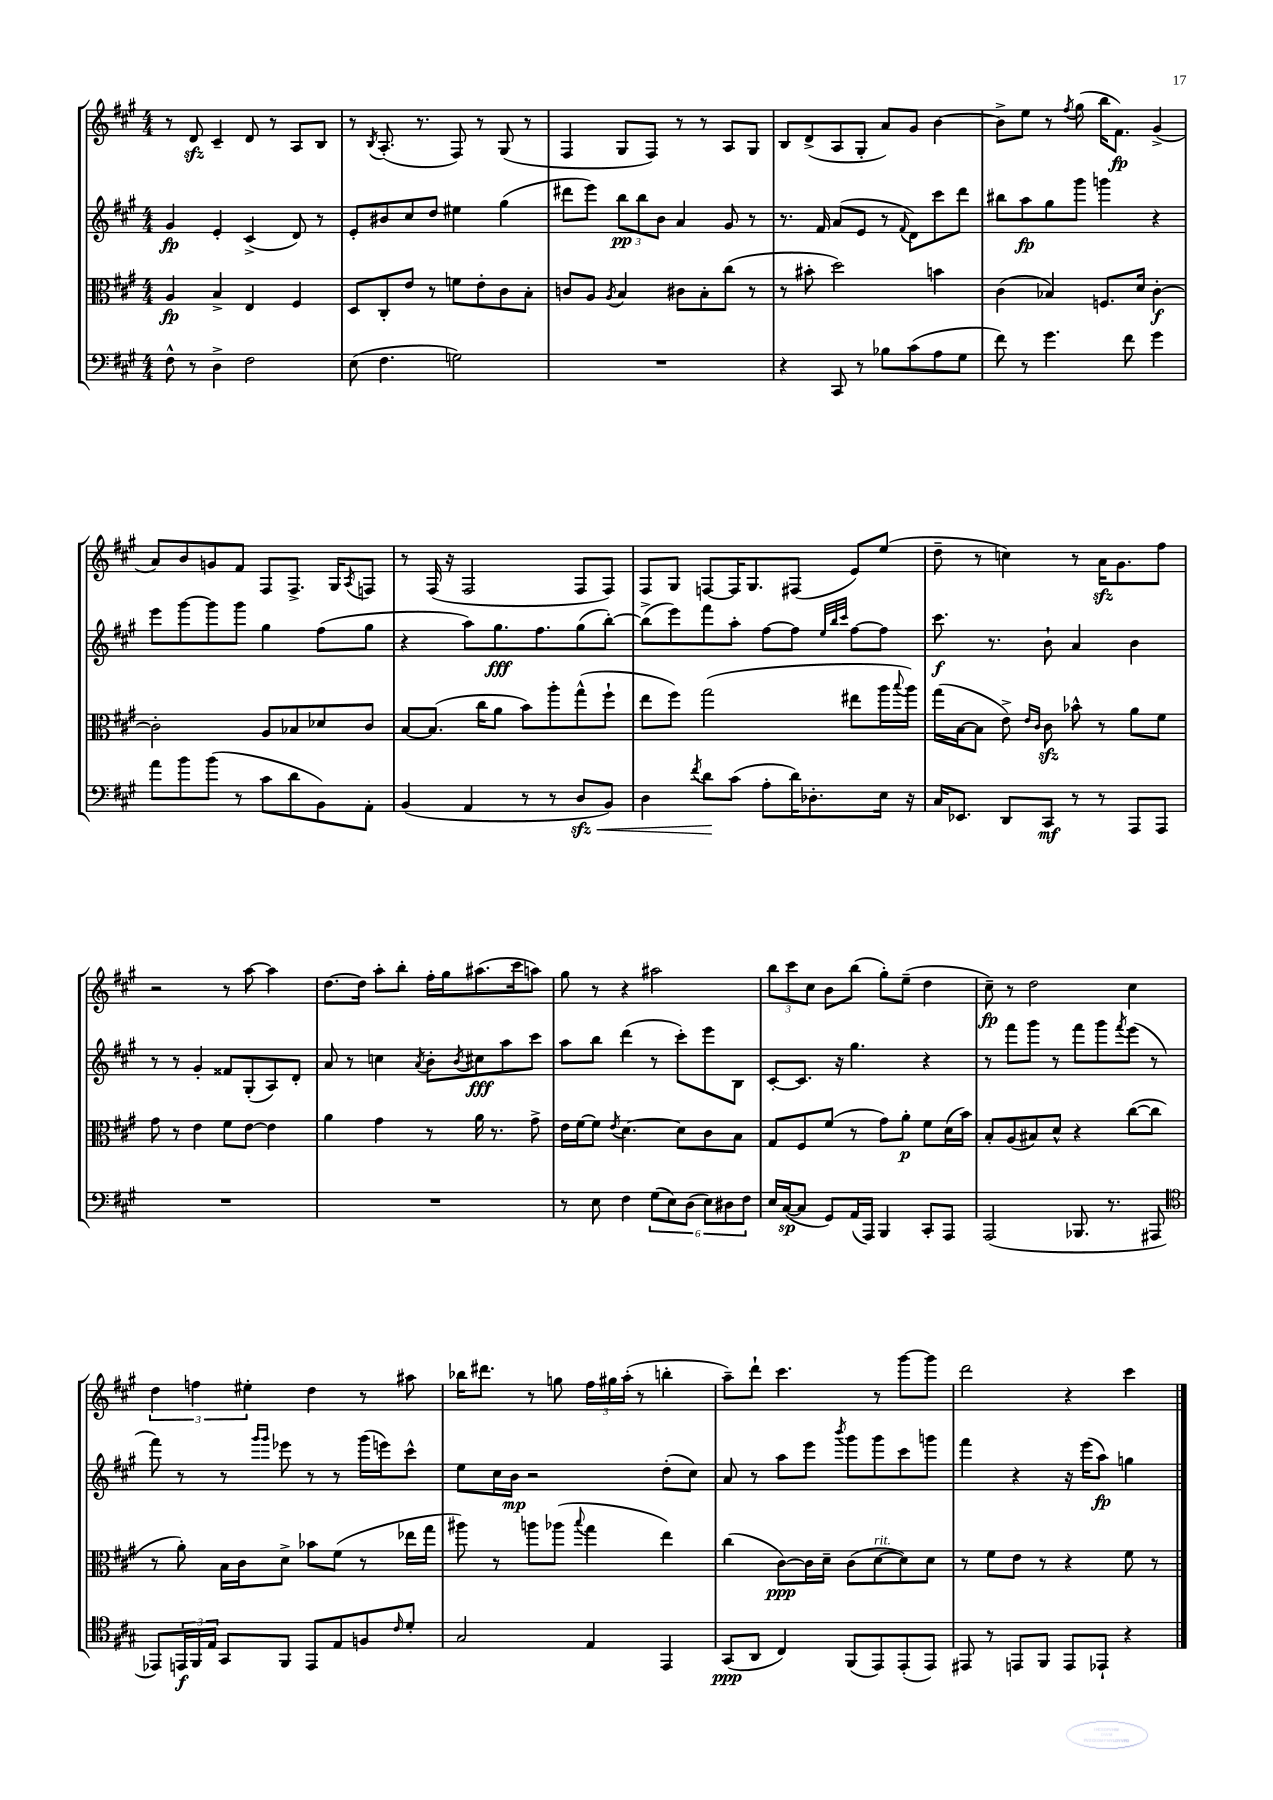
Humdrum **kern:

**kern	**dynam	**kern	**dynam	**kern	**dynam	**kern	**dynam
*part4	*part4	*part3	*part3	*part2	*part2	*part1	*part1
*staff4	*staff4	*staff3	*staff3	*staff2	*staff2	*staff1	*staff1
*clefF4	*	*clefC3	*	*clefG2	*	*clefG2	*
*k[f#c#g#]	*	*k[f#c#g#]	*	*k[f#c#g#]	*	*k[f#c#g#]	*
*M4/4	*	*M4/4	*	*M4/4	*	*M4/4	*
=1	=1	=1	=1	=1	=1	=1	=1
8F#^^\	.	4A/	fp	4g#/	fp	8r	.
8r	.	.	.	.	.	8dzz/	.
4D^\	.	4B^/	.	4e'/	.	4c#~/	.
2F#\	.	4E/	.	(4c#^/	.	8d/	.
.	.	.	.	.	.	8r	.
.	.	4F#/	.	8d/)	.	8A/L	.
.	.	.	.	8r	.	8B/J	.
=2	=2	=2	=2	=2	=2	=2	=2
(8E\	.	8D/L	.	8e'/L	.	8r	.
.	.	.	.	.	.	8qB/	.
4.F#\	.	8C#'/	.	8b#X/	.	(8.A'/	.
.	.	8e/J	.	8cc#/	.	.	.
.	.	.	.	.	.	8.r	.
.	.	8r	.	8dd/J	.	.	.
2Gn\)	.	8fn\L	.	4ee#X\	.	8F#/)	.
.	.	8e'\	.	.	.	8r	.
.	.	8c#\	.	(4gg#\	.	(8G#/	.
.	.	8B'\J	.	.	.	8r	.
=3	=3	=3	=3	=3	=3	=3	=3
1r	.	8cn/L	.	8ddd#X\L	.	4F#/	.
.	.	8A/J	.	8eee\J)	.	.	.
.	.	8qA/	.	.	.	.	.
.	.	4B/	.	12bb\L	pp	8G#/L	.
.	.	.	.	12bb\	.	.	.
.	.	.	.	.	.	8F#/J)	.
.	.	.	.	12b\J	.	.	.
.	.	8c#X\L	.	4a/	.	8r	.
.	.	8B'\	.	.	.	8r	.
.	.	(8cc#\J	.	8g#/	.	8A/L	.
.	.	8r	.	8r	.	8G#/J	.
=4	=4	=4	=4	=4	=4	=4	=4
4r	.	8r	.	8.r	.	8B/L	.
.	.	8b#X'\	.	.	.	(8d^/	.
.	.	.	.	16f#/	.	.	.
8CC#/	.	2dd\)	.	(8a/L	.	8A/	.
8r	.	.	.	8e/J	.	8G#'/J	.
8B-X\L	.	.	.	8r	.	8a/L)	.
.	.	.	.	8qqf#/	.	.	.
(8c#\	.	.	.	8d\L)	.	8g#/J	.
8A\	.	4bn\	.	8ccc#\	.	[4b\	.
8G#\J	.	.	.	8ddd\J	.	.	.
=5	=5	=5	=5	=5	=5	=5	=5
8f#\)	.	(4c#\	.	8bb#X\L	.	8b^\L]	.
8r	.	.	.	8aa\	fp	8ee\J	.
4.g#\	.	4B-X/)	.	8gg#\	.	8r	.
.	.	.	.	.	.	8qff#/	.
.	.	.	.	8ggg#\J	.	(8gg#\	.
.	.	8.Fn/L	.	4gggn\	.	16bb\KL	.
.	.	.	.	.	.	8.f#\J)	fp
8f#\	.	.	.	.	.	.	.
.	.	16d/Jk	.	.	.	.	.
4g#\	.	[4c#'\	f	4r	.	(4g#^/	.
!!LO:LB:g=z
=6	=6	=6	=6	=6	=6	=6	=6
8a\L	.	2c#'\]	.	8eee\L	.	8a/L)	.
8b\	.	.	.	[8ggg#\	.	8b/	.
(8b\J	.	.	.	8ggg#\]	.	8gn/	.
8r	.	.	.	8ggg#\J	.	8f#/J	.
8c#\L	.	8A/L	.	4gg#\	.	8F#/L	.
8d\	.	8B-X/	.	.	.	8.F#^/J	.
8BB\)	.	8d-X/	.	(8ff#\L	.	.	.
.	.	.	.	.	.	16G#/KL	.
.	.	.	.	.	.	8qA/	.
8AA'\J	.	8c#/J	.	8gg#\J	.	8Fn/J	.
=7	=7	=7	=7	=7	=7	=7	=7
(4BB/	.	[8B/L	.	4r	.	8r	.
.	.	(8.B/J]	.	.	.	(16F#/	.
.	.	.	.	.	.	16r	.
4AA/	.	.	.	8aa\L)	.	2F#/	.
.	.	16cc#\KL	.	.	.	.	.
.	.	8a\J	.	8.gg#\	fff	.	.
8r	.	8b\L)	.	.	.	.	.
.	.	.	.	8.ff#\	.	.	.
8r	.	8aa'\	.	.	.	.	.
!	!LO:HP:b	!	!	!	!	!	!
8Dzz/L	<	(8gg#^^\	.	(8gg#\	.	8F#/L	.
8BB/J)	.	8ff#`\J	.	[8bb'\J)	.	8F#/J)	.
=8	=8	=8	=8	=8	=8	=8	=8
4D\	.	8ee\L	.	(8bb^\L]	.	8F#/L	.
.	.	8ff#\J)	.	8eee\)	.	8G#/J	.
8qf#/	.	.	.	.	.	.	.
8d\L	.	(2gg#\	.	8fff#\	.	[8Fn/L	.
(8c#\J	[	.	.	8aa'\J	.	16F/K]	.
.	.	.	.	.	.	8.G#/	.
8A'\L	.	.	.	[8ff#\L	.	.	.
16d\K)	.	.	.	8ff#\J]	.	(8F#X/J	.
8.D-X'\	.	.	.	.	.	.	.
.	.	.	.	32qqee/LLL	.	.	.
.	.	.	.	32qqbb/	.	.	.
.	.	.	.	32qqccc#/JJJ	.	.	.
.	.	8ee#X\L	.	[8ff#\L	.	8e/L)	.
16E\Jk	.	16aa\L	.	8ff#\J]	.	(8ee/J	.
.	.	8qqbb/	.	.	.	.	.
16r	.	16aa\JJ)	.	.	.	.	.
=9	=9	=9	=9	=9	=9	=9	=9
16C#/KL	.	(16gg#\LL	.	8.ccc#\	f	8dd~\	.
8.EE-X/J	.	[16B\J	.	.	.	.	.
.	.	8B\J]	.	.	.	8r	.
.	.	.	.	8.r	.	.	.
8DD/L	.	8e^\)	.	.	.	4ccn\)	.
.	.	16qqe/LL	.	.	.	.	.
.	.	16qqc#/JJ	.	.	.	.	.
8CC#/J	mf	8c#zz\	.	8b`\	.	.	.
8r	.	8b-X^^\	.	4a/	.	8r	.
8r	.	8r	.	.	.	16azz\KL	.
.	.	.	.	.	.	8.g#\	.
8AAA/L	.	8a\L	.	4b\	.	.	.
8AAA/J	.	8f#\J	.	.	.	8ff#\J	.
!!LO:LB:g=z
=10	=10	=10	=10	=10	=10	=10	=10
1r	.	8g#\	.	8r	.	2r	.
.	.	8r	.	8r	.	.	.
.	.	4e\	.	4g#'/	.	.	.
.	.	8f#\L	.	8f##X/L	.	8r	.
.	.	[8e\J	.	(8G#'/	.	[8aa\	.
.	.	4e\]	.	8A/)	.	4aa\]	.
.	.	.	.	8d'/J	.	.	.
=11	=11	=11	=11	=11	=11	=11	=11
1r	.	4a\	.	8a/	.	[8.dd\L	.
.	.	.	.	8r	.	.	.
.	.	.	.	.	.	16dd\Jk]	.
.	.	4g#\	.	4ccn\	.	8aa'\L	.
.	.	.	.	.	.	8bb'\J	.
.	.	.	.	8qa/	.	.	.
.	.	8r	.	8b'\L	.	16ff#'\LL	.
.	.	.	.	.	.	16gg#\J	.
.	.	.	.	8qb/	.	.	.
.	.	16a\	.	8cc#X\	fff	(8.aa#X\	.
.	.	8.r	.	.	.	.	.
.	.	.	.	8aa\	.	.	.
.	.	.	.	.	.	16ccc#\k	.
.	.	8g#^\	.	8ccc#\J	.	8aan\J)	.
=12	=12	=12	=12	=12	=12	=12	=12
8r	.	16e\LL	.	8aa\L	.	8gg#\	.
.	.	[16f#\J	.	.	.	.	.
8E\	.	8f#\J]	.	8bb\J	.	8r	.
.	.	8qe/	.	.	.	.	.
4F#\	.	[4.d\	.	(4ddd\	.	4r	.
(12G#\L	.	.	.	8r	.	2aa#X\	.
12E\)	.	.	.	.	.	.	.
.	.	8d\L]	.	8ccc#'\L)	.	.	.
(12D\J	.	.	.	.	.	.	.
12E\L)	.	8c#\	.	8eee\	.	.	.
12D#X\	.	.	.	.	.	.	.
.	.	8B\J	.	8B\J	.	.	.
12F#\J	.	.	.	.	.	.	.
=13	=13	=13	=13	=13	=13	=13	=13
16E/LL	.	8G#/L	.	[8c#'/L	.	12bb\L	.
([16C#/J	sp	.	.	.	.	.	.
.	.	.	.	.	.	12ccc#\	.
8C#/J]	.	8F#/	.	8.c#/J]	.	.	.
.	.	.	.	.	.	12cc#\J	.
8GG#/L)	.	(8f#/J	.	.	.	8b\L	.
.	.	.	.	16r	.	.	.
(16AA/L	.	8r	.	4.gg#\	.	(8bb\J	.
16AAA/JJ)	.	.	.	.	.	.	.
4BBB/	.	8g#\L)	.	.	.	8gg#'\L)	.
.	.	8a'\J	p	.	.	(8ee~\J	.
8CC#'/L	.	8f#\L	.	4r	.	4dd\	.
8AAA/J	.	(16d\L	.	.	.	.	.
.	.	16b\JJ)	.	.	.	.	.
=14	=14	=14	=14	=14	=14	=14	=14
(2AAA/	.	8B'/L	.	8r	.	8cc#~\)	fp
.	.	(8A/	.	8fff#\L	.	8r	.
.	.	8B#X/)	.	8ggg#\J	.	2dd\	.
.	.	8d^^/J	.	8r	.	.	.
8.BBB-X/	.	4r	.	8fff#\L	.	.	.
.	.	.	.	8ggg#\	.	.	.
8.r	.	.	.	.	.	.	.
.	.	.	.	8qfff#/	.	.	.
.	.	([8cc#\L	.	(8eee\J	.	4cc#\	.
8AAA#X/	.	8cc#\J]	.	8r	.	.	.
!!LO:LB:g=z
=15	=15	=15	=15	=15	=15	=15	=15
*clefC4	*	*	*	*	*	*	*
8EE-X/L)	.	8r	.	8fff#\)	.	6dd\	.
24EEn/L	f	8a'\)	.	8r	.	.	.
24FF#/	.	.	.	.	.	6ffn\	.
24E/JJ	.	.	.	.	.	.	.
8GG#/L	.	16B\LL	.	8r	.	.	.
.	.	16c#\J	.	.	.	.	.
.	.	.	.	.	.	6ee#X'\	.
.	.	.	.	16qqggg#/LL	.	.	.
.	.	.	.	16qqggg#/JJ	.	.	.
8FF#/J	.	8d^\J	.	8eee-X\	.	.	.
8EE/L	.	8b-X\L	.	8r	.	4dd\	.
8E/	.	(8f#\J	.	8r	.	.	.
8Fn/	.	8r	.	(16ggg#\LL	.	8r	.
.	.	.	.	16eeen\J)	.	.	.
16qqc#/	.	.	.	.	.	.	.
8d'/J	.	16ee-X\LL	.	8ccc#^^\J	.	8aa#X\	.
.	.	16gg#\JJ	.	.	.	.	.
=16	=16	=16	=16	=16	=16	=16	=16
2G#/	.	8aa#X\)	.	8ee\L	.	16bb-X\KL	.
.	.	.	.	.	.	8.ddd#X\J	.
.	.	8r	.	16cc#\L	.	.	.
.	.	.	.	16b\JJ	mp	.	.
.	.	8aan\L	.	2r	.	8r	.
.	.	(8aa-X\J	.	.	.	8ggn\	.
.	.	8qqbb/	.	.	.	.	.
4E/	.	4gg#\	.	.	.	24ff#\LL	.
.	.	.	.	.	.	24gg#X\	.
.	.	.	.	.	.	(24aa'\JJ	.
.	.	.	.	.	.	8r	.
4EE/	.	4ee\)	.	(8dd'\L	.	4bbn'\	.
.	.	.	.	8cc#\J)	.	.	.
=17	=17	=17	=17	=17	=17	=17	=17
(8GG#/L	ppp	(4cc#\	.	8a/	.	8aa~\L)	.
8AA/J	.	.	.	8r	.	8ddd`\J	.
4C#/)	.	[8c#\L)	ppp	8aa\L	.	4.ccc#\	.
.	.	16c#\L]	.	8eee\J	.	.	.
.	.	16d~\JJ	.	.	.	.	.
.	.	.	.	8qbbb/	.	.	.
(8FF#/L	.	(8c#\L	.	8ggg#\L	.	.	.
!	!	!LO:TX:a:i:t=rit.	!	!	!	!	!
8EE/)	.	[8d\	.	8ggg#\	.	8r	.
(8EE'/	.	8d\])	.	8ccc#\	.	[8ggg#\L	.
8EE/J)	.	8d\J	.	8gggn\J	.	8ggg#\J]	.
=18	=18	=18	=18	=18	=18	=18	=18
8EE#X/	.	8r	.	4fff#\	.	2ddd\	.
8r	.	8f#\L	.	.	.	.	.
8EEn/L	.	8e\J	.	4r	.	.	.
8FF#/J	.	8r	.	.	.	.	.
8EE/L	.	4r	.	16r	.	4r	.
.	.	.	.	(16eee\KL	.	.	.
8EE-X`/J	.	.	.	8aa\J)	fp	.	.
4r	.	8f#\	.	4ggn\	.	4ccc#\	.
.	.	8r	.	.	.	.	.
==	==	==	==	==	==	==	==
*-	*-	*-	*-	*-	*-	*-	*-
